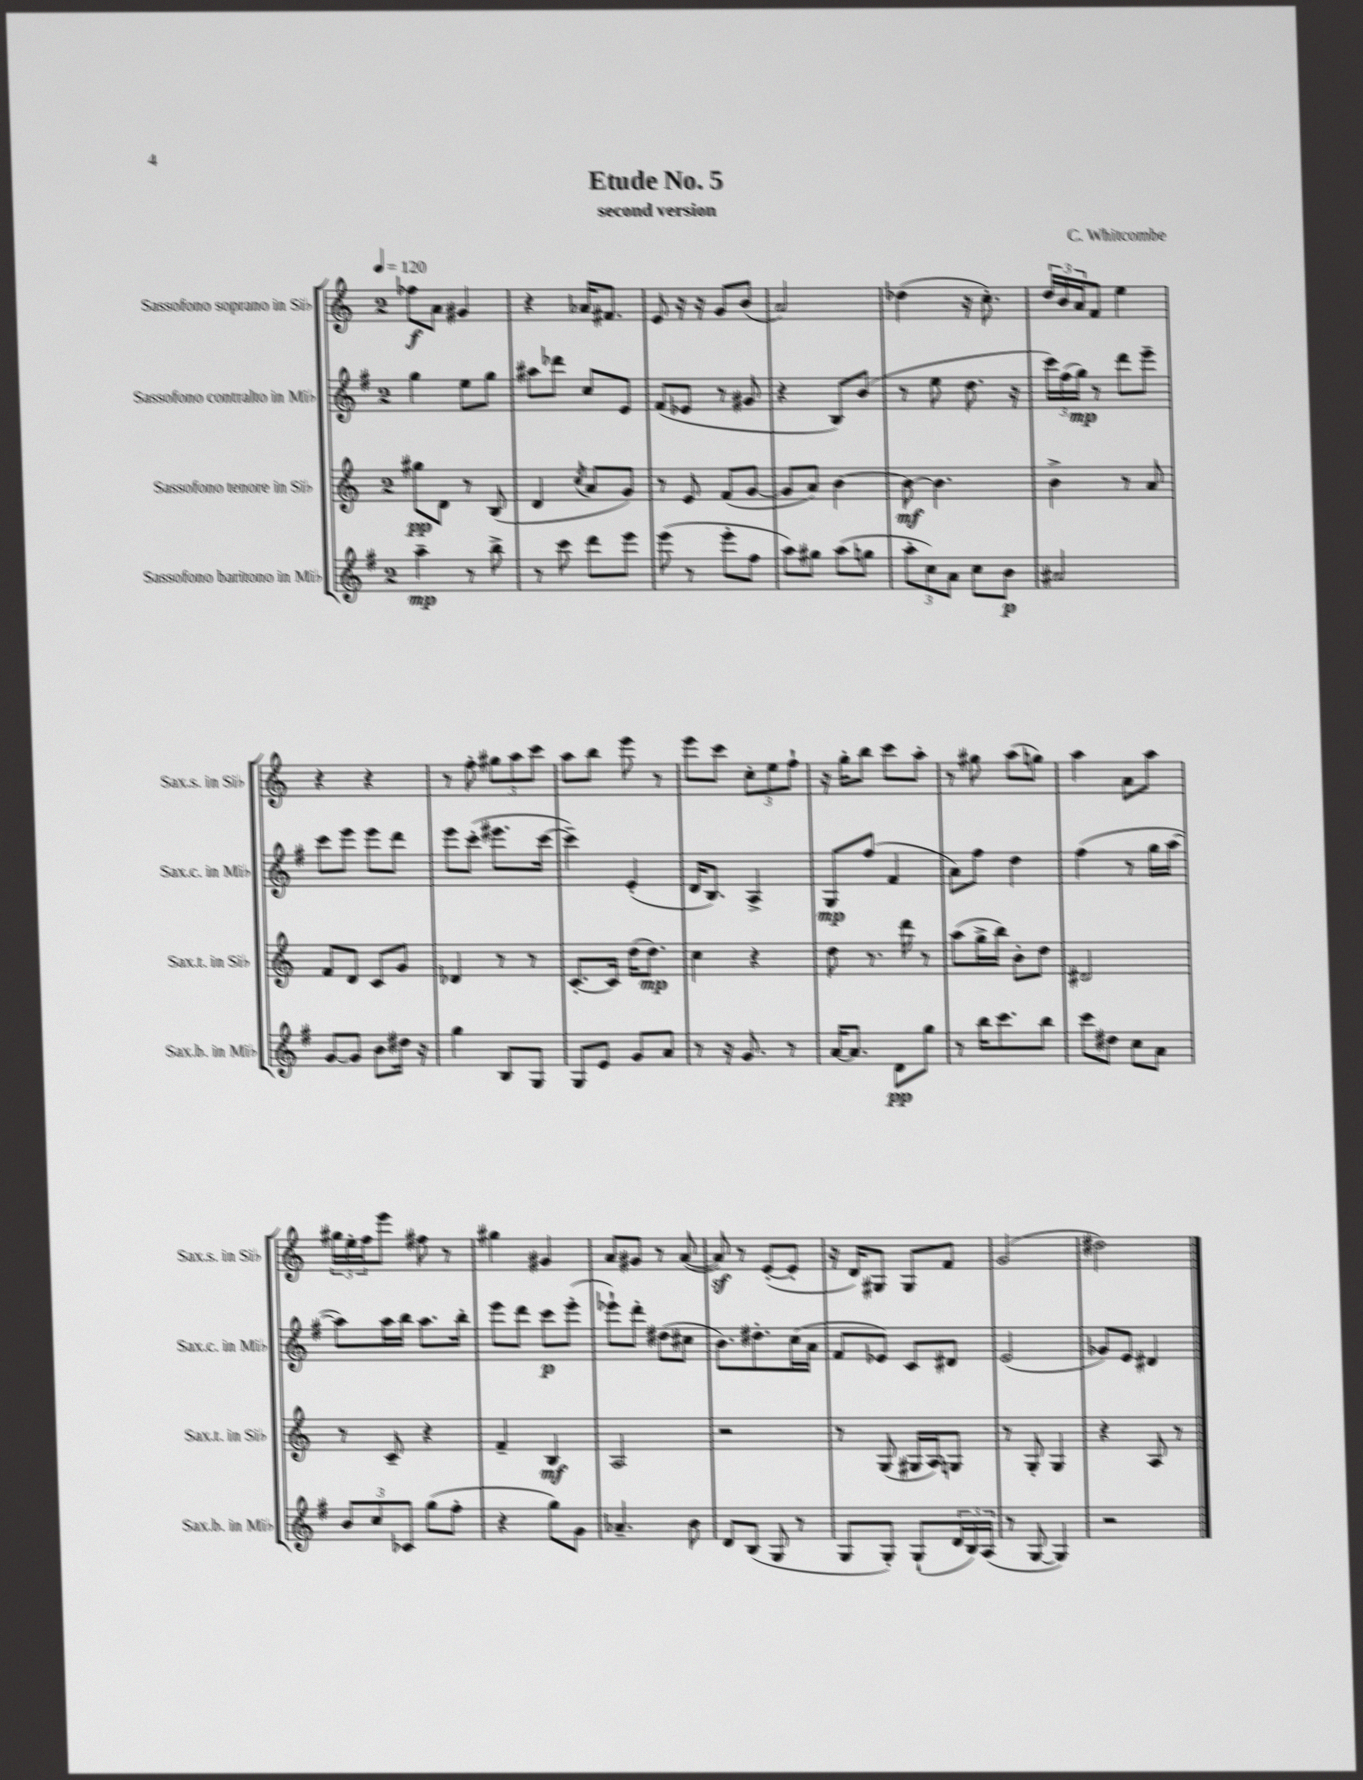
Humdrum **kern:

**kern	**kern	**kern	**kern
*staff4	*staff3	*staff2	*staff1
*clefG2	*clefG2	*clefG2	*clefG2
*k[f#]	*k[]	*k[f#]	*k[]
*M2/4	*M2/4	*M2/4	*M2/4
*MM120	*MM120	*MM120	*MM120
4aa~\	8gg#\L	4gg\	8ff-\L
.	8d\J	.	8a\J
8r	8r	8ee\L	4g#/
8bb^\	(8B/	8gg\J	.
=	=	=	=
8r	4d/	8aa#\L	4r
8ccc\	.	8ddd-\J	.
.	8qcc/	.	.
8ddd\L	8a/L	8cc/L	16a-/LK
.	.	.	8.f#/J
8eee\J	8g/J)	8e/J	.
=	=	=	=
(8eee\	8r	(8f#/L	8e/
8r	8e/	8e-/J	16r
.	.	.	16r
8eee'\L	(8f/L	8r	8g/L
8ff#\J	[8g/J	8g#/	(8b/J
=	=	=	=
8aa\L)	8g/]L	4r	2a/)
8gg#\J	8a/J)	.	.
(8aa\L	[4b\	8B/L)	.
8gg\J	.	(8b/J	.
=	=	=	=
12aa'\L	8b\_	8r	(4dd-\
12cc\)	.	.	.
.	4.b\]	8ee\	.
12a\J	.	.	.
8cc\L	.	8.dd\	16r
.	.	.	8.cc'\)
8b\J	.	.	.
.	.	16r	.
=	=	=	=
2a#/	4b^\	24ccc\LL)	24dd/LL
.	.	(24ff#\	24b/
.	.	24gg\JJ)	24a/J
.	.	8r	8f/J
.	8r	8ddd\L	4ee\
.	8a/	8eee~\J	.
=	=	=	=
[8g/L	8f/L	8ccc\L	4r
8g/]J	8d/J	8eee\J	.
8b\L	8c/L	8eee\L	4r
16dd#\Jk	8g/J	8ddd\J	.
16r	.	.	.
=	=	=	=
4gg\	4d-/	8eee\L	8r
.	.	(8ccc'\J	8ff'\
8B/L	8r	8.eee#\L	12gg#\L
.	.	.	12aa\
8G/J	8r	.	.
.	.	.	12ccc\J
.	.	[16ccc\Jk	.
=	=	=	=
8G/L	[8.c'/L	4ccc~\])	8aa\L
8e/J	.	.	8bb\J
.	16c/]Jk	.	.
8g/L	(16dd\LK	(4e'/	8eee\
.	8.dd\J)	.	.
8a/J	.	.	8r
=	=	=	=
8r	4cc\	16d/LK	8eee\L
.	.	8.B/J)	.
16r	.	.	8ccc\J
8.g/	.	.	.
.	4r	4A^/	12cc'\L
.	.	.	12ee\
8r	.	.	.
.	.	.	12ff`\J
=	=	=	=
[16a/LK	8dd\	8G/L	16r
8.a/]J	.	.	16gg'\LK
.	8.r	(8ff#/J	8bb\J
8d\L	.	4f#/	8ccc\L
.	16ddd\	.	.
8gg\J	8r	.	8aa'\J
=	=	=	=
8r	(8aa\L	8a\L)	8r
16bb\LK	16gg^\L	8ff#\J	8gg#\
8.ccc\	16bb\JJ)	.	.
.	8b'\L	4dd\	(8aa\L
8bb\J	8dd\J	.	8gg\J)
=	=	=	=
8ccc\L	2d#/	(4ff#\	4aa\
8dd#\J	.	.	.
8cc\L	.	8r	8a\L
8a\J	.	16gg\LL	8aa\J
.	.	[16aa\JJ	.
=	=	=	=
12b/L	8r	8aa\]L)	24gg#\LL
.	.	.	24ee'\
12cc/	.	.	24ff\J
.	8c~/	16aa\L	8eee\J
12c-/J	.	.	.
.	.	16bb\JJ	.
(8gg\L	4r	8.aa\L	8ff#\
8ff#'\J	.	.	8r
.	.	16bb'\Jk	.
=	=	=	=
4r	4f~/	8eee\L	4gg#\
.	.	8ddd\J	.
8gg\L)	4B/	8ccc\L	4g#/
8g\J	.	(8eee'\J	.
=	=	=	=
4.a-~/	2A/	8eee-`\L)	8a/L
.	.	8ddd'\J	8g#/J
.	.	(8dd#\L	8r
8b\	.	8cc#\J	([8a/
=	=	=	=
8d/L	2r	8.b\L)	8a/])
(8B/J	.	.	8r
.	.	8.dd#'\	.
8G/	.	.	([8e'/L
8r	.	(16cc\L	8e'/]J
.	.	16a\JJ	.
=	=	=	=
8G/L	8r	8f#/L	16r
.	.	.	16d/LK)
8G'/J)	(8G/	8e-/J)	8G#/J
(8G`/L	16G#/LL	8c/L	8G#/L
.	16A/J)	.	.
24d/L	8G/J	8d#/J	8f/J
24B/)	.	.	.
(24A/JJ	.	.	.
=	=	=	=
8r	8r	(2e/	(2g/
[8G/	8G'/	.	.
4G/])	4G/	.	.
=	=	=	=
2r	4r	8g-/L)	2dd#\)
.	.	8e/J	.
.	8A/	4d#/	.
.	8r	.	.
==	==	==	==
*-	*-	*-	*-
